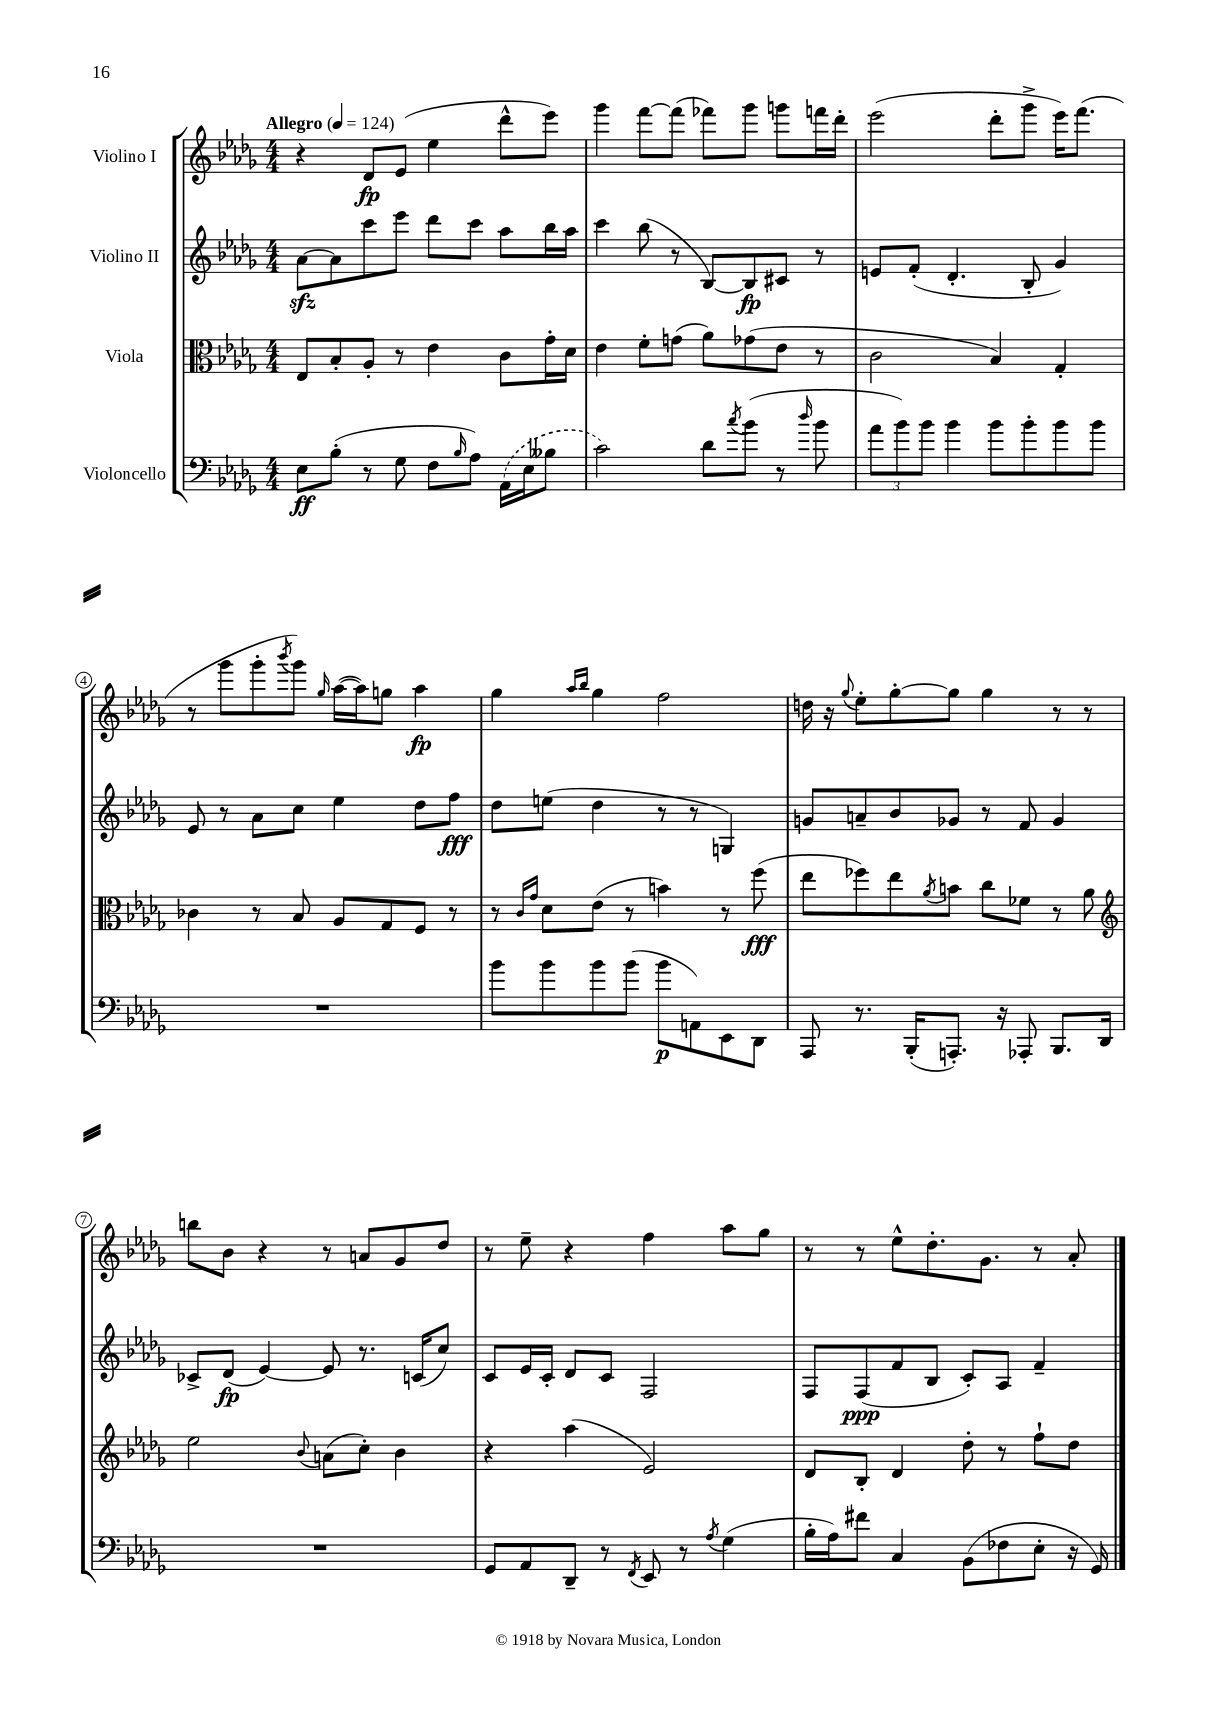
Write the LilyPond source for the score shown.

<<
\new StaffGroup <<
\new Staff = "s0" \with { instrumentName = "Violino I" } {
    \clef treble \key des \major \numericTimeSignature \time 4/4 \tempo "Allegro" 4 = 124
    r4 des'8\fp ees'8( ees''4 des'''8-^ ees'''8) |
    ges'''4 f'''8~ f'''8( fes'''8) ges'''8 g'''8 f'''16 des'''16-. |
    ees'''2( des'''8-. ges'''8-> ees'''16) f'''8.( |
    r8 ges'''8 ges'''8-. \acciaccatura { bes'''8 } ges'''8) \grace { ges''16 } aes''16~( aes''16) g''8 aes''4\fp |
    ges''4 \grace { aes''16 bes''16 } ges''4 f''2 |
    d''16 r16 \appoggiatura { ges''8 } ees''8-. ges''8~-. ges''8 ges''4 r8 r8 |
    b''8 bes'8 r4 r8 a'8 ges'8 des''8 |
    r8 ees''8-- r4 f''4 aes''8 ges''8 |
    r8 r8 ees''8-^ des''8.-. ges'8. r8 aes'8-. \bar "|." |
}
\new Staff = "s1" \with { instrumentName = "Violino II" } {
    \clef treble \key des \major \numericTimeSignature \time 4/4
    aes'8~\sfz aes'8 c'''8 ees'''8 des'''8 c'''8 aes''8 bes''16 aes''16 |
    c'''4 bes''8( r8 bes8~) bes8\fp cis'8 r8 |
    e'8 f'8-.( des'4.-. bes8-. ges'4) |
    ees'8 r8 aes'8 c''8 ees''4 des''8 f''8\fff |
    des''8 e''8( des''4 r8 r8 g4) |
    g'8 a'8-- bes'8 ges'8 r8 f'8 ges'4 |
    ces'8-> des'8\fp( ees'4~) ees'8 r8. c'16( c''8) |
    c'8 ees'16 c'16-. des'8 c'8 f2 |
    f8 f8\ppp( f'8 bes8 c'8-.) aes8 f'4-- \bar "|." |
}
\new Staff = "s2" \with { instrumentName = "Viola" } {
    \clef alto \key des \major \numericTimeSignature \time 4/4
    ees8 bes8-. aes8-. r8 ees'4 c'8 ges'16-. des'16 |
    ees'4 f'8-. g'8( aes'8) ges'8( ees'8 r8 |
    c'2 bes4) ges4-. |
    ces'4 r8 bes8 aes8 ges8 f8 r8 |
    r8 \grace { c'16 ges'16 } des'8 ees'8( r8 b'4) r8 f''8\fff( |
    ees''8 fes''8) ees''8 \acciaccatura { aes'8 } b'8 c''8 fes'8 r8 aes'8 |
    \clef treble ees''2 \appoggiatura { bes'8 } a'8( c''8-.) bes'4 |
    r4 aes''4( ees'2) |
    des'8 bes8-. des'4 des''8-. r8 f''8-! des''8 \bar "|." |
}
\new Staff = "s3" \with { instrumentName = "Violoncello" } {
    \clef bass \key des \major \numericTimeSignature \time 4/4
    ees8\ff bes8-.( r8 ges8 f8 \grace { bes16 } aes8) \once \slurDashed aes,16( ees16 beses8 |
    c'2) des'8 \acciaccatura { c''8 } bes'8( r8 \grace { des''16 } bes'8 |
    \tuplet 3/2 { aes'8 bes'8) bes'8 } bes'4 bes'8 bes'8-. bes'8 bes'8 |
    R1 |
    bes'8 bes'8 bes'8 bes'8( bes'8\p a,8) ees,8 des,8 |
    aes,,8 r8. bes,,16-.( a,,8.-.) r16 aes,,8-. bes,,8. des,16 |
    R1 |
    ges,8 aes,8 des,8-- r8 \acciaccatura { f,8 } ees,8 r8 \acciaccatura { aes8 } ges4( |
    bes16-. aes16) fis'8 c4 bes,8( fes8 ees8-. r16 ges,16) \bar "|." |
}
>>
>>
\layout { \context { \Score \override BarNumber.stencil = #(make-stencil-circler 0.1 0.3 ly:text-interface::print) } }
